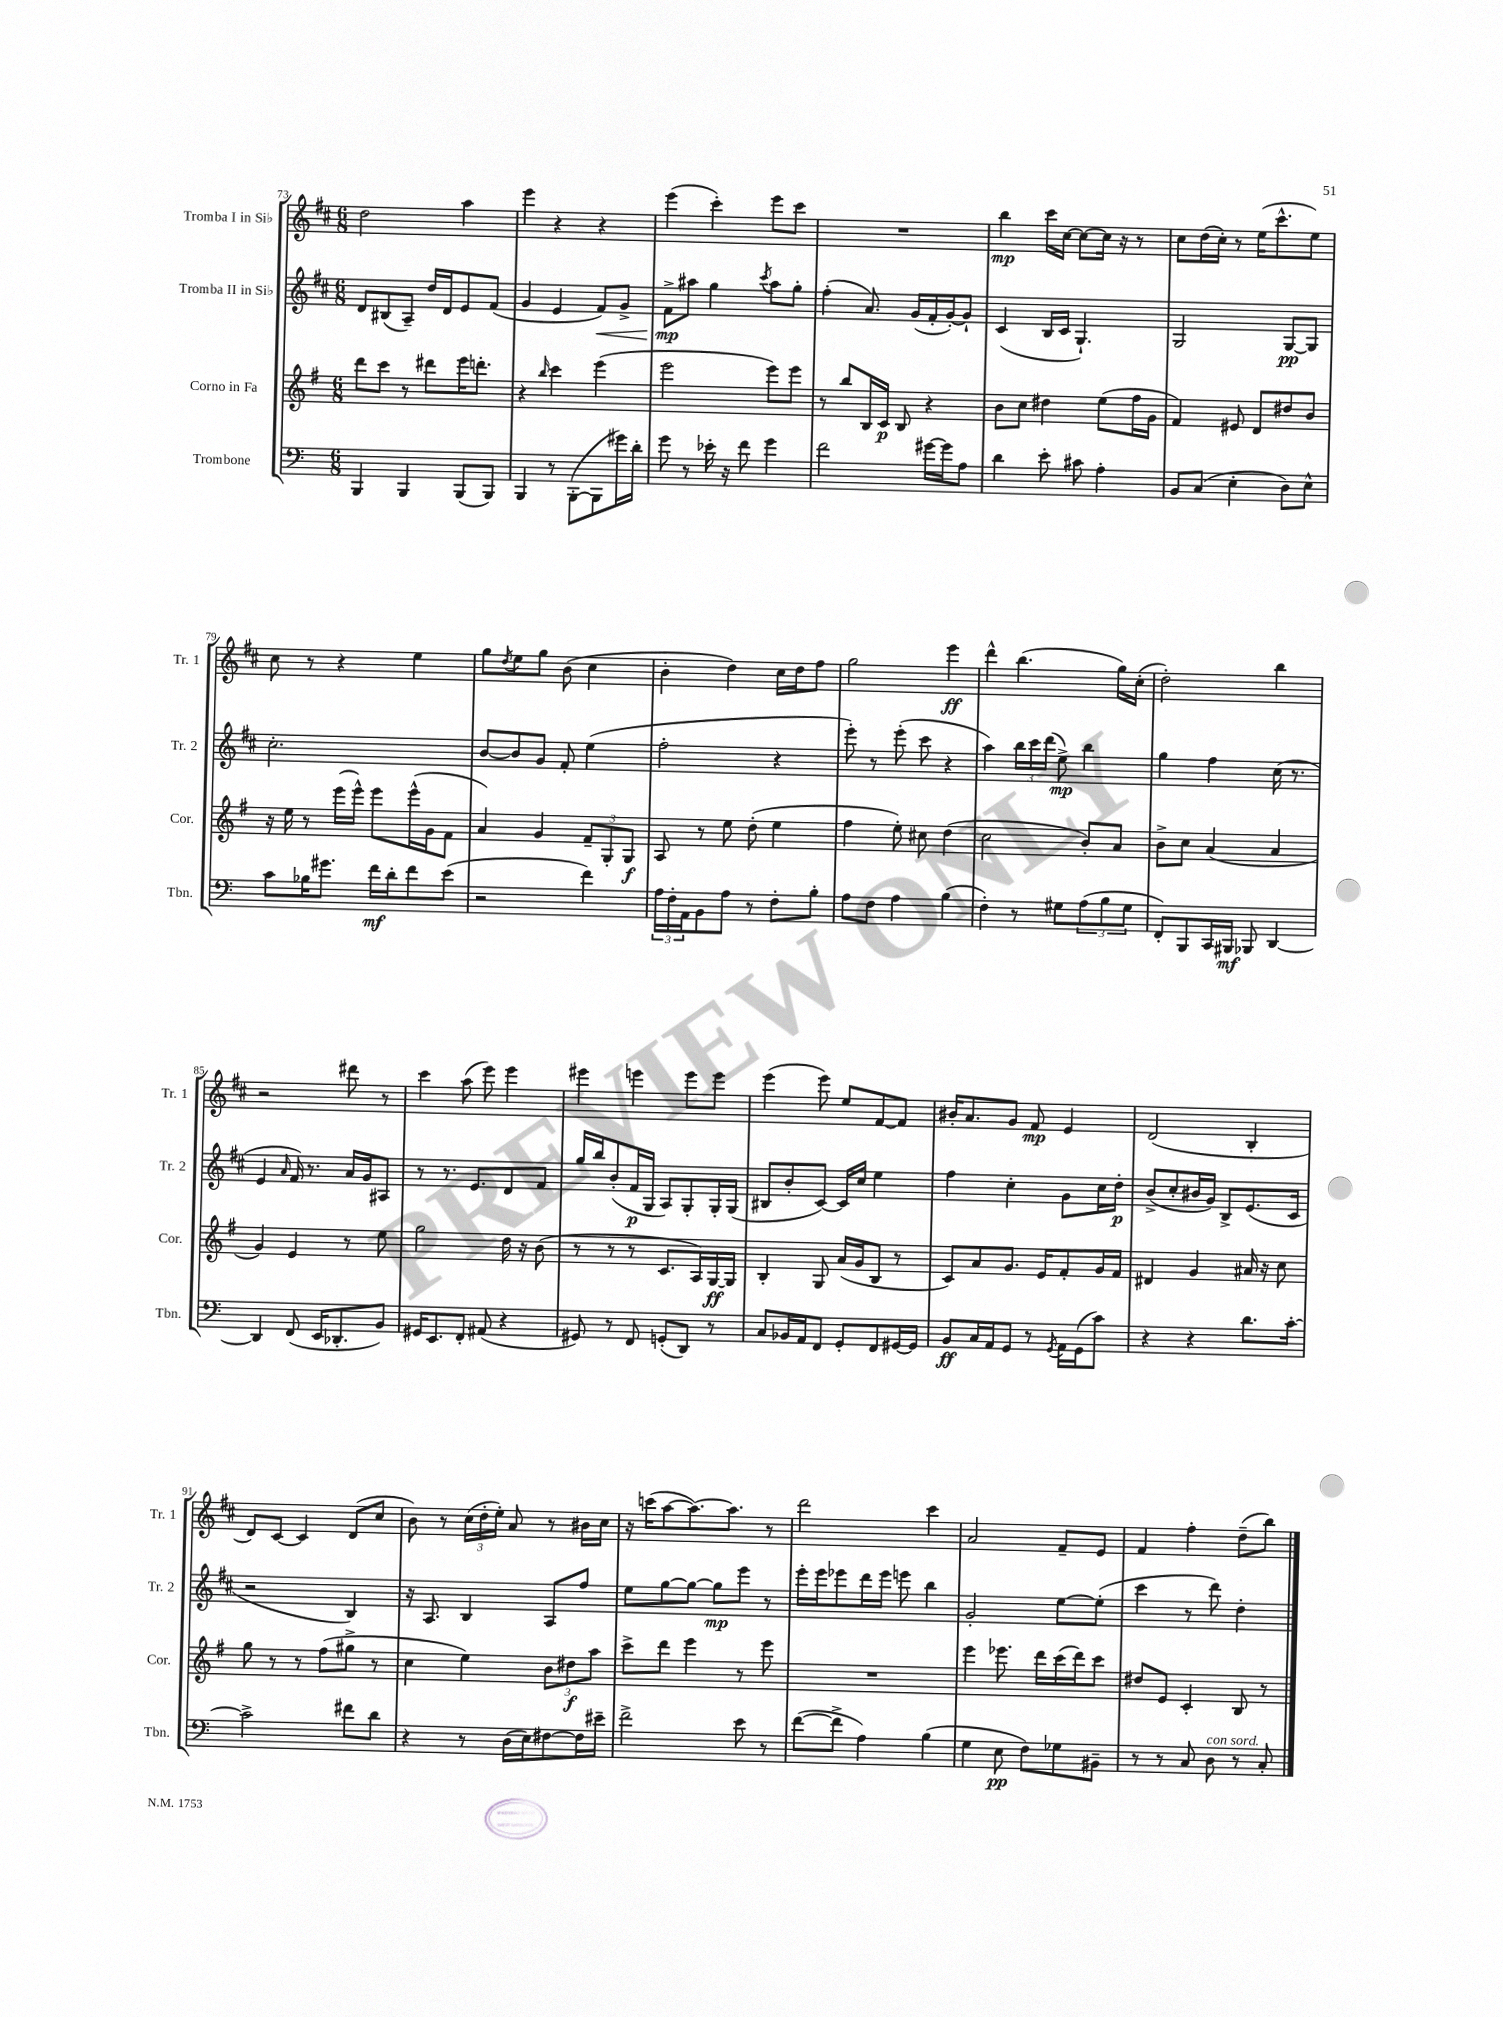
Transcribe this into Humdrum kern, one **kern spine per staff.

**kern	**kern	**kern	**kern
*staff4	*staff3	*staff2	*staff1
*clefF4	*clefG2	*clefG2	*clefG2
*k[]	*k[f#]	*k[f#c#]	*k[f#c#]
*M6/8	*M6/8	*M6/8	*M6/8
4BBB	8ddd	8d	2dd
.	8ccc	(8B#	.
4BBB	8r	8A~)	.
.	8ddd#	16dd	.
.	.	16d	.
(8BBB	16eee	8e	4aa
.	8.ddd'	.	.
8BBB)	.	(8f#	.
=	=	=	=
4BBB	4r	4g	4eee
.	16qqbb	.	.
8r	4ccc	4e	4r
([8BBB'	.	.	.
8BBB]	(4eee	8f#)	4r
16g#)	.	8g^	.
16d'	.	.	.
=	=	=	=
8g	2eee	8f#^	(4eee
8r	.	8aa#	.
16e-'	.	4gg	4ccc#')
16r	.	.	.
8f	.	.	.
.	.	8qccc#	.
4g	8eee)	8aa#	8eee
.	8eee	8gg'	8ccc#
=	=	=	=
2f	8r	(4ff#'	2.r
.	8bb	.	.
.	16B	8.a)	.
.	16c	.	.
.	8B	.	.
.	.	(16g	.
[16g#	4r	16f#'	.
16g#]	.	[16g')	.
8A	.	8g`]	.
=	=	=	=
4d	8b	(4c#	4bb
.	8cc	.	.
8e'	4dd#	16B	16ccc#
.	.	16c#	[16cc#
8c#	.	4.G`)	8cc#_
4A'	(8ee	.	16cc#]
.	.	.	16r
.	16ff#	.	8r
.	16g	.	.
=	=	=	=
8BB	4f#)	2G	8cc#
(8C	.	.	(16dd
.	.	.	16cc#')
4E'	8e#	.	8r
.	8d	.	(16ee
.	.	.	8.ccc#^^
8D)	8dd#	[8G	.
8E^^	8b	8G]	8ee)
=	=	=	=
8c	16r	2.cc#'	8cc#
.	16ee	.	.
16B-	8r	.	8r
8.g#	.	.	.
.	(16eee	.	4r
.	16eee^^)	.	.
16f	8eee	.	.
16d'	.	.	.
8f	(16eee^^	.	4ee
.	16g	.	.
(8e	8f#	.	.
=	=	=	=
2r	4a)	[8b	8gg
.	.	.	8qdd
.	.	8b]	8ee
.	4g	8g	8gg
.	.	8f#'	(8b
4f)	12f#~	(4ee	4cc#
.	12G'	.	.
.	12G	.	.
=	=	=	=
24A	8A	2ff#'	4b'
24F'	.	.	.
24AA	.	.	.
8BB	8r	.	.
8A	8ee	.	4dd)
8r	(8dd'	.	.
8F'	4ee	4r	16cc#
.	.	.	16dd
8B'	.	.	8ff#
=	=	=	=
8A	4ff#	8eee')	2gg
8F	.	8r	.
4A	8ee')	(8eee'	.
.	8cc#	8ccc#	.
(4B	(4dd	4r	4eee
=	=	=	=
4F')	2cc	4aa)	4ddd^^
8r	.	24bb	(4.bb
.	.	24ccc#	.
.	.	(24ddd	.
8G#	.	8ee^)	.
(12A	8b')	4bb	.
12B	.	.	.
.	8a	.	16gg)
12G#	.	.	.
.	.	.	(16cc#'
=	=	=	=
8FF')	8b^	4gg	2dd')
8BBB	8cc	.	.
16CC	(4a	4ff#	.
16BBB#	.	.	.
8BBB-	.	.	.
[4DD	4a	(16cc#	4bb
.	.	8.r	.
=	=	=	=
4DD]	4g)	4e	2r
.	.	16qqa	.
(8FF	4e	16f#)	.
.	.	8.r	.
16EE	.	.	.
8.DD-'	.	.	.
.	8r	16a	8ddd#
.	.	16g	.
8BB)	8ee	8A#	8r
=	=	=	=
16GG#	2gg	8r	4ccc#
8.EE	.	.	.
.	.	8.r	.
8FF'	.	.	(8aa
.	.	8.e	.
(8AA#	.	.	8eee)
4r	16dd	8d	4eee
.	16r	.	.
.	(8b	8f#	.
=	=	=	=
8GG#)	8r	16gg	4eee#
.	.	16bb	.
8r	8r	(8b'	.
8FF	8r	16f#	4eee
.	.	16G	.
(8GG'	8.c	8A)	.
8DD)	.	8G'	8eee
.	16A)	.	.
8r	[16G	16G'	8eee
.	16G]	(16G	.
=	=	=	=
8C	4B'	8B#	(4eee
16BB-	.	8b'	.
16AA	.	.	.
8FF	8G	[8c#)	8eee)
8GG'	(16a	16c#]	8ee
.	16g	16cc#	.
8FF	8B	4ee	[8f#
[16GG#	8r	.	8f#]
16GG#]	.	.	.
=	=	=	=
8BB	8c)	4ff#	16b#'
.	.	.	8.a
16C	8a	.	.
16AA	.	.	.
8GG	8.g	4cc#'	8g
8r	.	.	8f#
.	16e	.	.
8qGG	.	.	.
16AA	8f#'	8g	4e
(16GG	.	.	.
8c)	16g	16cc#	.
.	16f#	16dd'	.
=	=	=	=
4r	4d#	(8b^	(2d
.	.	8cc#'	.
4r	4g	16b#	.
.	.	16g)	.
.	.	8B^	.
8.d	16a#	(8.e	4B'
.	16r	.	.
.	8cc	.	.
[16c'	.	16c#	.
=	=	=	=
2c^]	8gg	2r	8d)
.	8r	.	[8c#
.	8r	.	4c#]
.	(8ff#	.	.
8f#	8gg#^	4B)	(8d
8d	8r	.	8cc#
=	=	=	=
4r	4cc	16r	8b)
.	.	8.A	.
.	.	.	8r
8r	4ee)	4B	(24cc#
.	.	.	24dd'
.	.	.	24ee')
(16D	.	.	8a
16E)	.	.	.
[8F#	12b	8A	8r
.	12dd#	.	.
16F#]	.	8ff#	16b#
.	12aa	.	.
16e#~	.	.	16cc#
=	=	=	=
2f^	8ccc^	8ee	16r
.	.	.	(16ccc
.	8ddd	[8gg	[8aa
.	4eee	8gg_	8.aa_)
.	.	8gg]	.
.	.	.	8.aa]
8e	8r	8eee	.
8r	8eee	8r	8r
=	=	=	=
([8f	2.r	16eee'	2ddd
.	.	16eee	.
8f^]	.	8eee-	.
4A)	.	16ddd	.
.	.	16eee-	.
.	.	8eee	.
(4B	.	4bb	4ccc#
=	=	=	=
4G	4eee	2g'	2a
8E	8.eee-	.	.
8F)	.	.	.
.	16ddd	.	.
8G-	(16ccc	[8ee	8f#~
.	16ddd)	.	.
8BB#~	8ccc	(8ee']	8e
=	=	=	=
8r	8dd#	4ccc#	4f#
8r	8e	.	.
8C	4c'	8r	4ff#'
8D	.	8ddd)	.
8r	8B	4dd'	(8dd~
8C'	8r	.	8bb)
==	==	==	==
*-	*-	*-	*-
